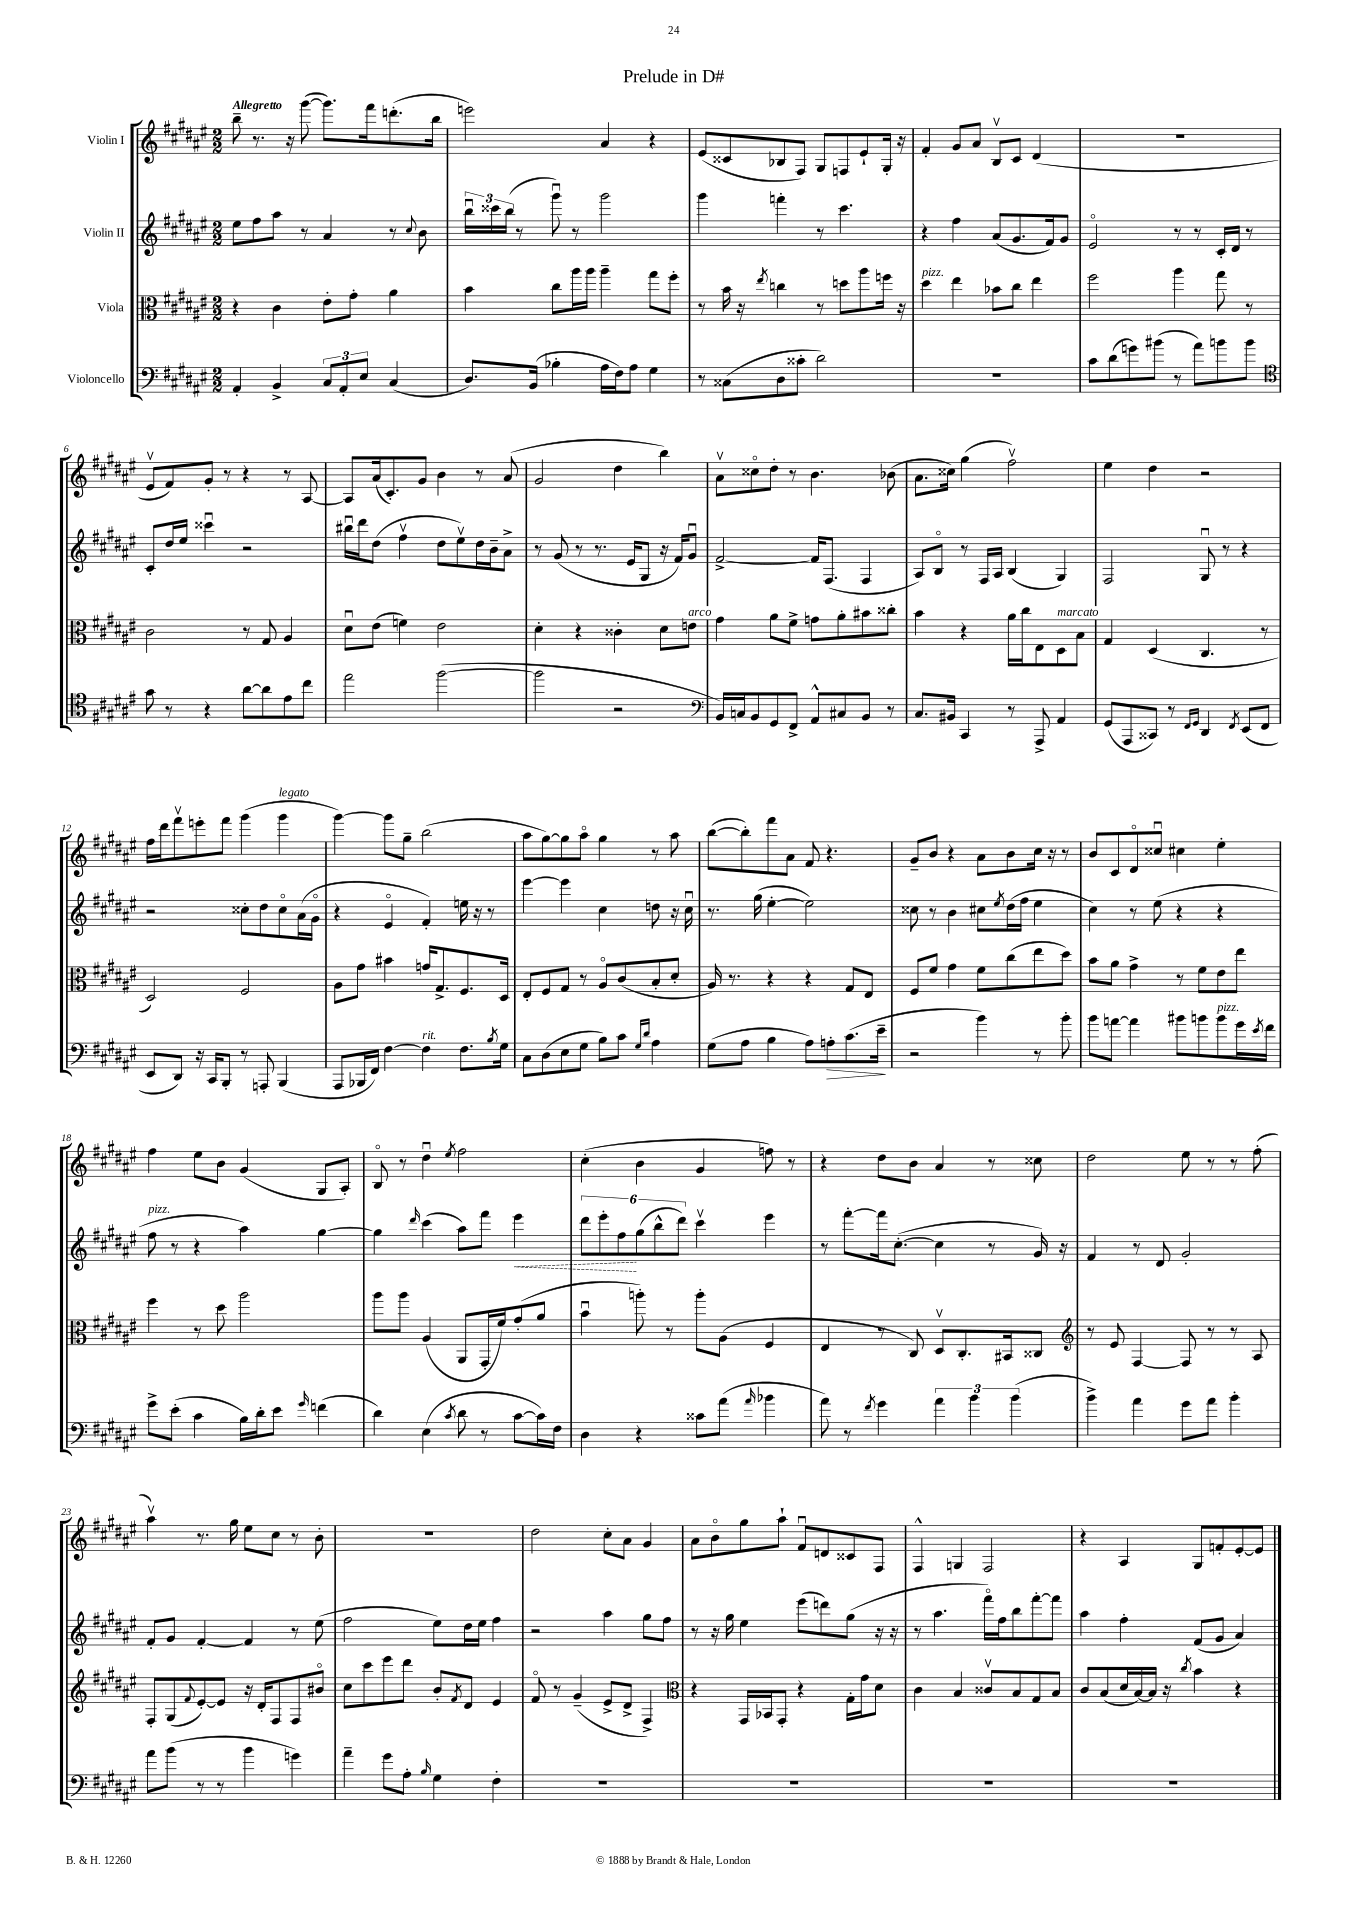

**kern	**dynam	**kern	**kern	**dynam	**kern
*part4	*part4	*part3	*part2	*part2	*part1
*staff4	*staff4	*staff3	*staff2	*staff2	*staff1
*I"Violoncello	*	*I"Viola	*I"Violin II	*	*I"Violin I
*clefF4	*	*clefC3	*clefG2	*	*clefG2
*k[f#c#g#d#a#e#]	*	*k[f#c#g#d#a#e#]	*k[f#c#g#d#a#e#]	*	*k[f#c#g#d#a#e#]
*M2/2	*	*M2/2	*M2/2	*	*M2/2
=1	=1	=1	=1	=1	=1
!	!	!	!	!	!LO:TX:a:B:t=Allegretto
4AA#'/	.	4r	8ee#\L	.	8bb~\
.	.	.	8ff#\	.	8.r
4BB^/	.	4c#\	8aa#\J	.	.
.	.	.	.	.	16r
.	.	.	8r	.	([8ggg#\
12C#/L	.	8e#'\L	4a#/	.	8.ggg#\L])
12AA#'/	.	.	.	.	.
.	.	8g#'\J	.	.	.
12E#/J	.	.	.	.	.
.	.	.	.	.	16fff#\k
(4C#/	.	4a#\	8r	.	(8.dddn'\
.	.	.	8qqcc#/	.	.
.	.	.	8b\	.	.
.	.	.	.	.	16bb\Jk
=2	=2	=2	=2	=2	=2
8.D#/L)	.	4b\	24bbu\LL	.	2eeen\)
.	.	.	24ccc##X\	.	.
.	.	.	(24bb\JJ	.	.
.	.	.	8r	.	.
(16BB/Jk	.	.	.	.	.
4B-X'\	.	8cc#\L	8ggg#u\)	.	.
.	.	16aa#\L	8r	.	.
.	.	16aa#\JJ	.	.	.
16A#\LL	.	4aa#~\	2ggg#\	.	4a#/
16F#\J)	.	.	.	.	.
8A#\J	.	.	.	.	.
4G#\	.	8gg#\L	.	.	4r
.	.	8ff#'\J	.	.	.
=3	=3	=3	=3	=3	=3
8r	.	8r	4ggg#\	.	(8e#/L
(8C##X\L	.	16b\	.	.	8c##X/
.	.	16r	.	.	.
.	.	8qee#/	.	.	.
8D#\	.	4ccn\	4fffn'\	.	8B-X/
8c##X'\J	.	.	.	.	8F#/J)
2d#\)	.	8r	8r	.	8G#/L
.	.	8ddn\L	4.ccc#\	.	8Fn/
.	.	8aa#\	.	.	8e#`/
.	.	16ffn\Jk	.	.	16G#'/Jk
.	.	16r	.	.	16r
=4	=4	=4	=4	=4	=4
!	!	!LO:TX:a:i:t=pizz.	!	!	!
1r	.	4dd#\	4r	.	4f#'/
.	.	4ee#\	4ff#\	.	8g#/L
.	.	.	.	.	8a#/J
.	.	8b-X\L	(8a#/L	.	8Bv/L
.	.	8cc#\J	8.g#/	.	8c#/J
.	.	4ee#\	.	.	(4d#/
.	.	.	16f#/k)	.	.
.	.	.	8g#/J	.	.
=5	=5	=5	=5	=5	=5
8c#\L	.	2ff#\	2e#/	.	1r
(8d#\	.	.	.	.	.
8gn\)	.	.	.	.	.
(8b#X\J	.	.	.	.	.
8r	.	4aa#\	8r	.	.
8a#\L)	.	.	8r	.	.
8bn\	.	8gg#\	16c#'/LL	.	.
.	.	.	16d#/JJ	.	.
8b\J	.	8r	8r	.	.
!!LO:LB:g=z
=6	=6	=6	=6	=6	=6
*clefC4	*	*	*	*	*
8g#\	.	2c#\	8c#'/L	.	8e#v/L
8r	.	.	16dd#/L	.	8f#/)
.	.	.	16ee#/JJ	.	.
4r	.	.	4ccc##Xu\	.	8g#'/J
.	.	.	.	.	8r
[8a#\L	.	8r	2r	.	4r
8a#\]	.	8G#/	.	.	.
8e#\	.	4A#/	.	.	8r
8cc#\J	.	.	.	.	[8A#/
=7	=7	=7	=7	=7	=7
2ee#\	.	8d#u\L	16bb#Xu\LL	.	8A#/L]
.	.	.	16ddd#\J	.	.
.	.	(8e#\J	(8dd#\J	.	(16a#/k
.	.	.	.	.	8.c#'/)
.	.	4fn\)	4ff#v\	.	.
.	.	.	.	.	8g#/J
([2ff#\	.	2e#\	8dd#\L	.	4b\
.	.	.	8ee#v\)	.	.
.	.	.	16dd#\L	.	8r
.	.	.	16b~\J	.	.
.	.	.	8a#^\J	.	(8a#/
=8	=8	=8	=8	=8	=8
2ff#\]	.	4d#'\	8r	.	2g#/
.	.	.	(8g#/	.	.
.	.	4r	8r	.	.
.	.	.	8.r	.	.
2r	.	4c##X'\	.	.	4dd#\
.	.	.	16e#/KL	.	.
.	.	.	8G#/J	.	.
.	.	8d#\L	16r	.	4bb\)
.	.	.	16f#/KL)	.	.
!	!	!LO:TX:a:i:t=arco	!	!	!
.	.	8en\J	8g#u/J	.	.
=9	=9	=9	=9	=9	=9
*clefF4	*	*	*	*	*
16BB/LL)	.	4g#\	[2f#^/	.	8a#v\L
16Cn/J	.	.	.	.	.
8BB/	.	.	.	.	8cc##X\
8GG#/	.	8a#\L	.	.	8dd#'\J
8FF#^/J	.	8f#^\J	.	.	8r
8AA#^^/L	.	8gn\L	16f#/KL]	.	4.b\
.	.	.	(8.F#/J	.	.
8C#X/	.	8a#'\	.	.	.
8BB/J	.	8b#X\	4F#/	.	.
8r	.	8cc##X'\J	.	.	(8b-X\
=10	=10	=10	=10	=10	=10
8.C#/L	.	4b\	8A#/L)	.	8.a#\L
.	.	.	8B/J	.	.
16BB#X/Jk	.	.	.	.	16cc##X\Jk)
4CC#/	.	4r	8r	.	(4gg#\
.	.	.	16F#/LL	.	.
.	.	.	16A#/JJ	.	.
8r	.	16a#\LL	(4B/	.	2ff#v\)
.	.	16cc#\J	.	.	.
8AAA#^/	.	8E#\	.	.	.
!	!	!LO:TX:a:i:t=marcato	!	!	!
4AA#/	.	8D#\	4G#/)	.	.
.	.	8B\J	.	.	.
=11	=11	=11	=11	=11	=11
(8GG#/L	.	4G#/	2F#/	.	4ee#\
8AAA#/	.	.	.	.	.
8CC##X/J)	.	(4D#/	.	.	4dd#\
8r	.	.	.	.	.
16qqFF#/LL	.	.	.	.	.
16qqGG#/JJ	.	.	.	.	.
4DD#/	.	4.C#/	8G#u/	.	2r
.	.	.	8r	.	.
8qFF#/	.	.	.	.	.
(8EE#/L	.	.	4r	.	.
8FF#/J	.	8r	.	.	.
!!LO:LB:g=z
=12	=12	=12	=12	=12	=12
8EE#/L	.	2D#/)	2r	.	16ff#\LL
.	.	.	.	.	16ddd#\J
8DD#/J)	.	.	.	.	8fff#v\
16r	.	.	.	.	8eeen'\
16CC#/KL	.	.	.	.	.
8BBB'/J	.	.	.	.	8fff#\J
8r	.	2F#/	8cc##X'\L	.	(4ggg#\
8AAAn'/	.	.	8dd#\	.	.
!	!	!	!	!	!LO:TX:a:i:t=legato
(4BBB/	.	.	8cc##\	.	4ggg#\
.	.	.	(16a#\L	.	.
.	.	.	16g#\JJ	.	.
=13	=13	=13	=13	=13	=13
8AAA#/L	.	8A#\L	4r	.	[4ggg#\)
16BBB-X/L	.	8g#\J	.	.	.
16FF#/JJ)	.	.	.	.	.
[4F#\	.	4b#X\	4e#/	.	8ggg#\L]
.	.	.	.	.	8gg#~\J
!LO:TX:a:i:t=rit.	!	!	!	!	!
4F#\]	.	16gn/KL	4f#'/)	.	(2bb\
.	.	8.G#^/	.	.	.
8.F#\L	.	8.F#/	16een\	.	.
.	.	.	16r	.	.
.	.	.	8r	.	.
8qB/	.	.	.	.	.
16G#\Jk	.	16D#/Jk	.	.	.
=14	=14	=14	=14	=14	=14
8C#\L	.	8E#'/L	[4eee#\	.	8aa#\L
(8D#\	.	8F#/	.	.	[8gg#\)
8E#\	.	8G#/J	4eee#\]	.	8gg#\]
8G#\J	.	8r	.	.	8aa#\J
8B\L)	.	8A#/L	4cc#\	.	4gg#\
8c#\J	.	(8c#/	.	.	.
16qqG#/LL	.	.	.	.	.
16qqd#/JJ	.	.	.	.	.
4A#\	.	8B'/	8ddn\	.	8r
.	.	8d#'/J	16r	.	8aa#\
.	.	.	16cc#u\	.	.
=15	=15	=15	=15	=15	=15
(8G#\L	.	16A#/)	8.r	.	([8bb\L
.	.	8.r	.	.	.
8A#\J	.	.	.	.	8bb'\])
.	.	.	(16gg#\	.	.
4B\	.	4r	[4ee#'\	.	8fff#\
.	.	.	.	.	8a#\J
8A#\L)	.	4r	2ee#\])	.	8f#/
!	!LO:HP:b	!	!	!	!
8An'\	>	.	.	.	4.r
(8.c#\	.	8G#/L	.	.	.
.	.	8E#/J	.	.	.
16e#~\Jk	.	.	.	.	.
.	]	.	.	.	.
=16	=16	=16	=16	=16	=16
2r	.	8F#/L	8cc##X\	.	8g#~/L
.	.	8f#/J	8r	.	8b/J
.	.	4g#\	4b\	.	4r
4b\)	.	8f#\L	8cc#X\L	.	8a#\L
.	.	.	8qee#/	.	.
.	.	(8cc#\	(16dd#\L	.	8b\
.	.	.	16ff#\JJ	.	.
8r	.	8ee#\	4ee#\	.	16cc#\Jk
.	.	.	.	.	16r
8b'\	.	8dd#\J)	.	.	8r
=17	=17	=17	=17	=17	=17
8b\L	.	8b\L	4cc#\)	.	8b/L
[8an\J	.	8a#\J	.	.	8c#/
4a\]	.	4g#^\	8r	.	8d#/
.	.	.	(8ee#\	.	8cc##Xu/J
8b#X\L	.	8r	4r	.	4cc#X\
8bn\	.	8f#\L	.	.	.
!LO:TX:a:i:t=pizz.	!	!	!	!	!
8b\	.	8e#\	4r	.	4ee#'\
16g#\L	.	8ee#\J	.	.	.
8qe#/	.	.	.	.	.
16f#\JJ	.	.	.	.	.
!!LO:LB:g=z
=18	=18	=18	=18	=18	=18
!	!	!	!LO:TX:a:i:t=pizz.	!	!
8g#^\L	.	4ff#\	8ff#\	.	4ff#\
(8e#'\J	.	.	8r	.	.
4c#\	.	8r	4r	.	8ee#\L
.	.	8dd#\	.	.	8b\J
16B\LL)	.	2aa#\	4aa#\)	.	(4g#/
16d#'\J	.	.	.	.	.
8e#\J	.	.	.	.	.
16qqg#/	.	.	.	.	.
(4fn\	.	.	[4gg#\	.	8G#/L
.	.	.	.	.	8A#'/J)
=19	=19	=19	=19	=19	=19
4d#\)	.	8aa#\L	4gg#\]	.	8B/
.	.	8aa#\J	.	.	8r
.	.	.	16qqddd#/	.	.
(4E#\	.	(4A#/	(4ccc#\	.	4dd#u\
8qc#/	.	.	.	.	8qee#/
8d#\	.	8AA#/L	8aa#\L)	.	2ff#\
8r	.	16GG#'/L	8fff#\J	.	.
.	.	16f#/J)	.	.	.
!	!	!	!	!LO:HP:b	!
[8c#\L	.	(8g#'/	4eee#\	<	.
16c#\L])	.	8a#/J	.	.	.
16F#\JJ	.	.	.	.	.
=20	=20	=20	=20	=20	=20
4D#\	.	4bu\	12ddd#\L	.	(4cc#'\
.	.	.	12eee#'\	.	.
.	.	.	12ff#\	.	.
4r	.	8aan'\)	(12gg#\	[	4b\
.	.	.	12bb^^\	.	.
.	.	8r	.	.	.
.	.	.	12ddd#\J)	.	.
8c##X\L	.	8aa'\L	4ccc#v\	.	4g#/
(8a#\J	.	(8A#\J	.	.	.
16qqa#/	.	.	.	.	.
4b-X\	.	4F#/	4eee#\	.	8ffn\)
.	.	.	.	.	8r
=21	=21	=21	=21	=21	=21
8a#\)	.	4E#/	8r	.	4r
8r	.	.	[8fff#'\L	.	.
8qf#/	.	.	.	.	.
4g#\	.	8r	16fff#\k]	.	8dd#\L
.	.	.	([8.cc#'\J	.	.
.	.	8C#/)	.	.	8b\J
6a#\	.	8D#v/L	4cc#\]	.	4a#/
.	.	8.C#'/	.	.	.
6b\	.	.	.	.	.
.	.	.	8r	.	8r
.	.	16BB#X/k	.	.	.
(6b\	.	.	.	.	.
.	.	8C##X/J	16g#/)	.	8cc##X\
.	.	.	16r	.	.
=22	=22	=22	=22	=22	=22
*	*	*clefG2	*	*	*
4b^\)	.	8r	4f#/	.	2dd#\
.	.	8e#/	.	.	.
4a#\	.	[4F#/	8r	.	.
.	.	.	8d#/	.	.
8g#\L	.	8F#/]	2g#'/	.	8ee#\
8a#\J	.	8r	.	.	8r
4b'\	.	8r	.	.	8r
.	.	8A#/	.	.	(8ff#'\
!!LO:LB:g=z
=23	=23	=23	=23	=23	=23
8a#\L	.	8F#'/L	8f#'/L	.	4aa#v\)
(8b\J	.	(8G#/	8g#/J	.	.
.	.	8qqf#/	.	.	.
8r	.	[8e#'/)	[4f#'/	.	8.r
8r	.	8e#/J]	.	.	.
.	.	.	.	.	16gg#\
4b\	.	16r	4f#/]	.	8ee#\L
.	.	16d#'/KL	.	.	.
.	.	8F#/	.	.	8cc#\J
4gn\)	.	8F#/	8r	.	8r
.	.	8b#X/J	(8ee#\	.	8b'\
=24	=24	=24	=24	=24	=24
4a#~\	.	8cc#\L	2ff#\	.	1r
.	.	8ccc#\	.	.	.
8g#\L	.	8eee#\	.	.	.
8A#'\J	.	8ddd#\J	.	.	.
16qqB/	.	.	.	.	.
4G#\	.	8b'/L	8ee#\L)	.	.
.	.	8qf#/	.	.	.
.	.	8d#/J	16dd#\L	.	.
.	.	.	16ee#\JJ	.	.
4F#'\	.	4e#/	4ff#\	.	.
=25	=25	=25	=25	=25	=25
1r	.	8f#/	2r	.	2dd#\
.	.	8r	.	.	.
.	.	(4g#~/	.	.	.
.	.	8e#^/L	4aa#\	.	8cc#'\L
.	.	8d#^/J	.	.	8a#\J
.	.	4F#^/)	8gg#\L	.	4g#/
.	.	.	8ff#\J	.	.
=26	=26	=26	=26	=26	=26
*	*	*clefC3	*	*	*
1r	.	4r	8r	.	8a#\L
.	.	.	16r	.	8b\
.	.	.	16gg#\	.	.
.	.	16GG#/LL	4ee#\	.	8gg#\
.	.	16BB-X/J	.	.	.
.	.	8GG#'/J	.	.	8aa#`\J
.	.	4r	(8eee#\L	.	8f#u/L
.	.	.	8dddn\)	.	8dn/
.	.	16G#'\LL	(8gg#\J	.	8c##X/
.	.	16g#\J	.	.	.
.	.	8d#\J	16r	.	8F#/J
.	.	.	16r	.	.
=27	=27	=27	=27	=27	=27
1r	.	4c#\	8r	.	4F#^^/
.	.	.	4.aa#\	.	.
.	.	4B/	.	.	4Gn/
.	.	8c##Xv/L	16fff#\LL)	.	2F#/
.	.	.	16ff#\J	.	.
.	.	8B/	8bb\	.	.
.	.	8G#/	[8fff#'\	.	.
.	.	8B/J	8fff#\J]	.	.
=28	=28	=28	=28	=28	=28
1r	.	8c#/L	4aa#\	.	4r
.	.	(8B/	.	.	.
.	.	16d#/L	4ff#'\	.	4A#/
.	.	[16B/)	.	.	.
.	.	16B/JJ]	.	.	.
.	.	16r	.	.	.
.	.	8qcc#/	.	.	.
.	.	4b\	(8f#/L	.	8G#/L
.	.	.	8g#/J	.	8fn'/
.	.	4r	4a#/)	.	[8e#'/
.	.	.	.	.	8e#/J]
==	==	==	==	==	==
*-	*-	*-	*-	*-	*-
